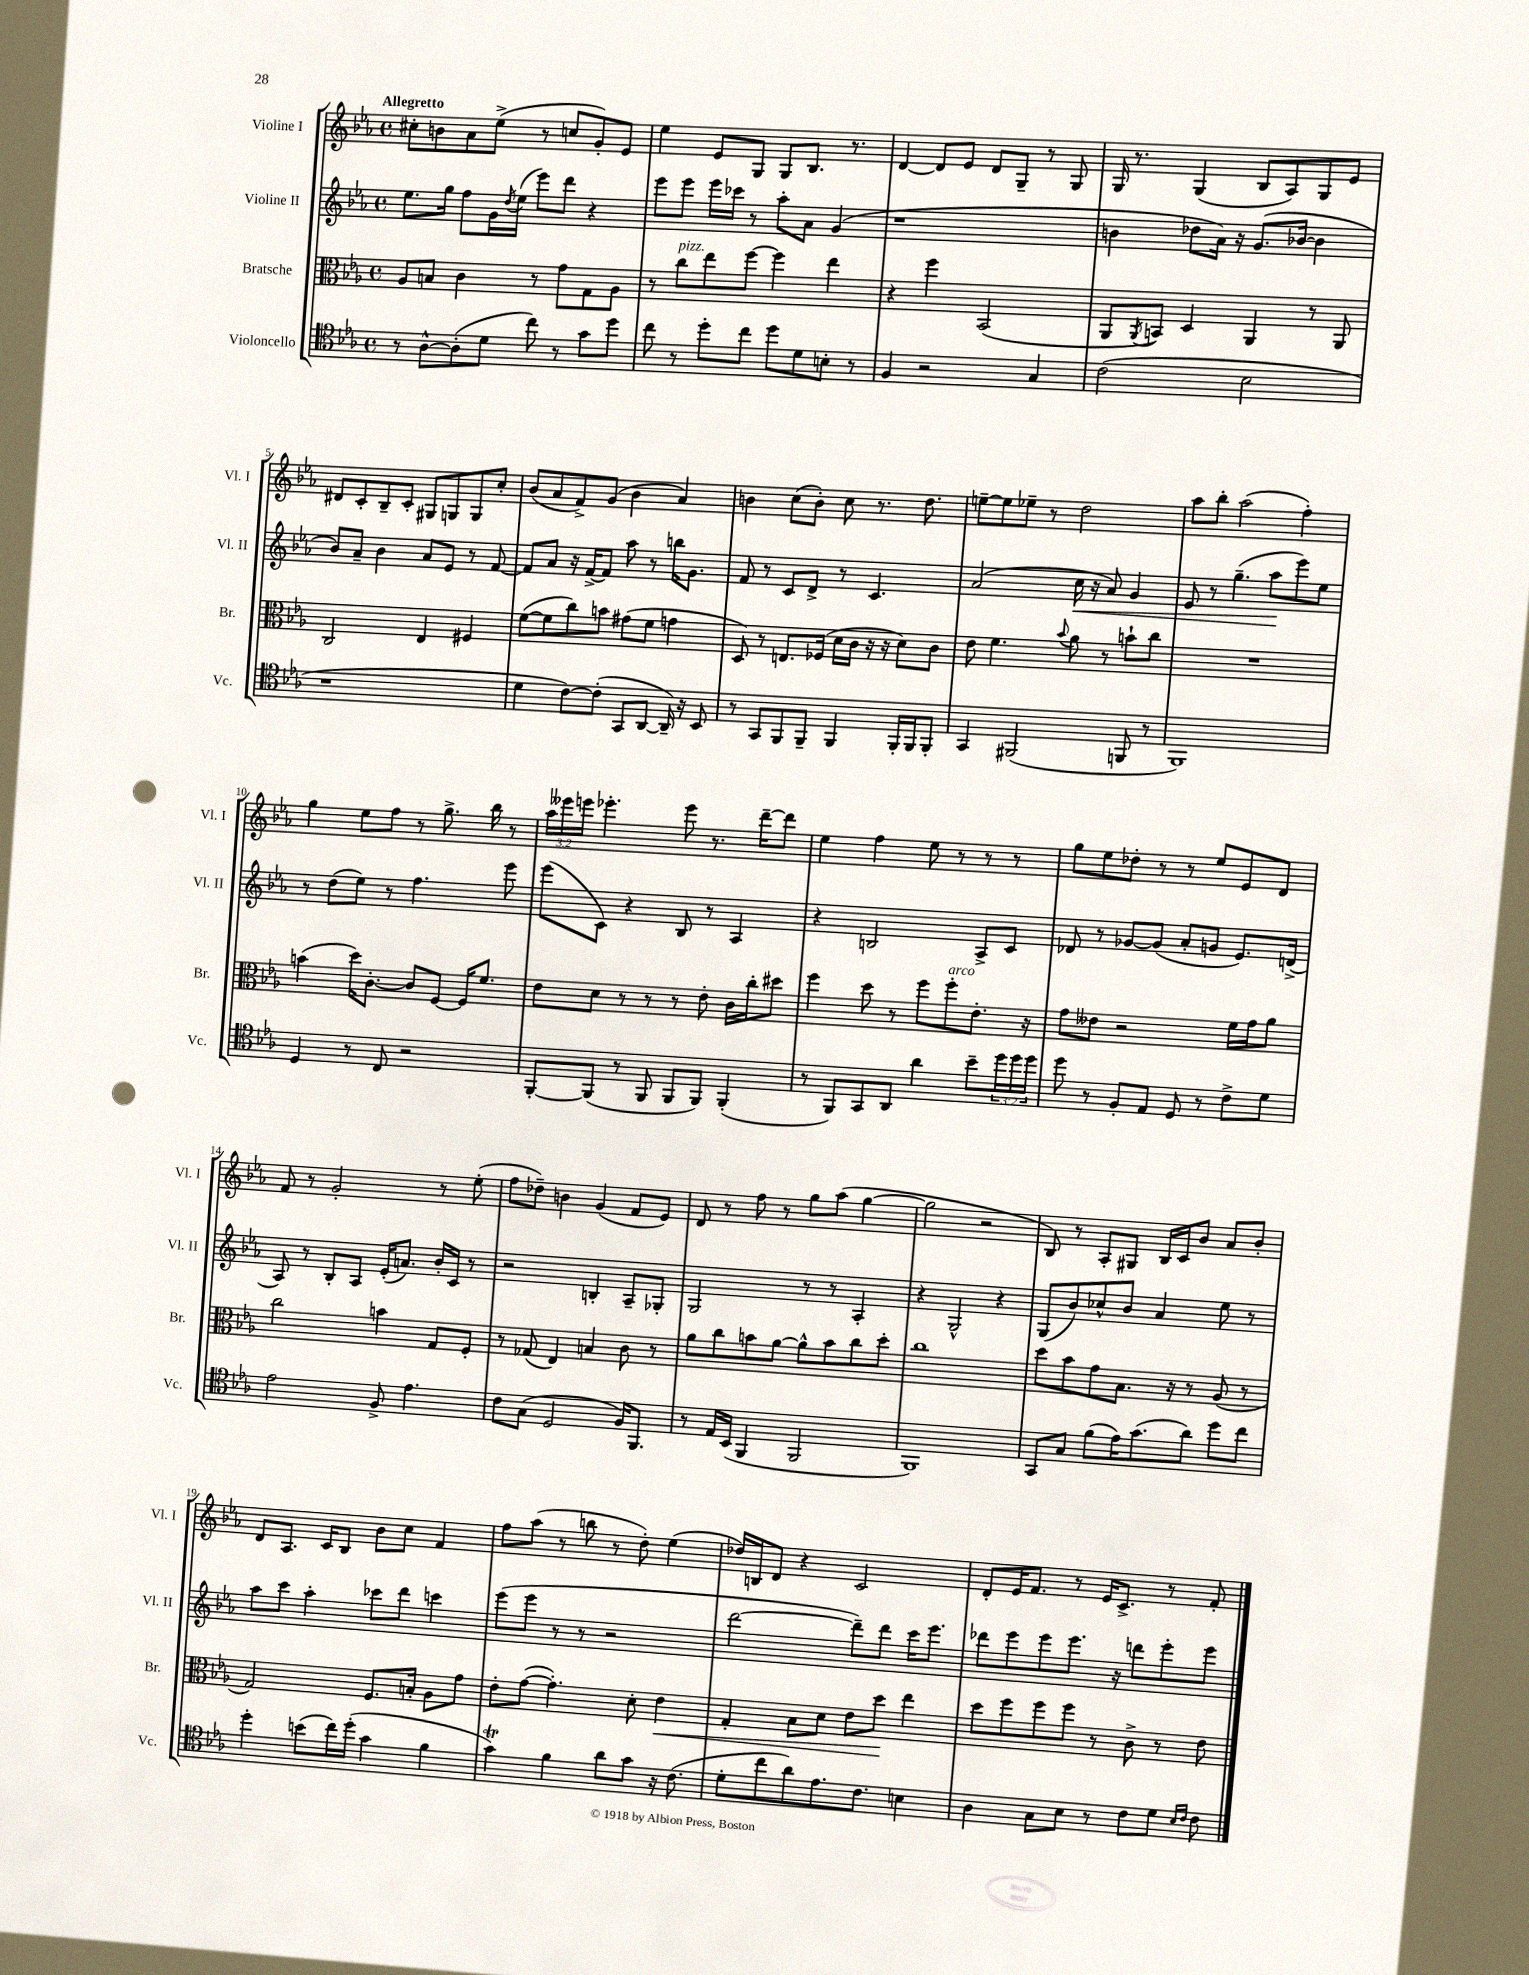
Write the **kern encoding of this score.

**kern	**kern	**kern	**kern
*staff4	*staff3	*staff2	*staff1
*clefC4	*clefC3	*clefG2	*clefG2
*k[b-e-a-]	*k[b-e-a-]	*k[b-e-a-]	*k[b-e-a-]
*M4/4	*M4/4	*M4/4	*M4/4
*met(c)	*met(c)	*met(c)	*met(c)
8r	8A-/L	8.ee-\L	8cc#'\L
[8A-^^\L	8B/J	.	8b\
.	.	16gg\Jk	.
(8A-'\]	4c\	8ff\L	8a-\
8d\J	.	16g\L	(8ee-^\J
.	.	8qdd/	.
.	.	(16ee-\JJ	.
8cc\)	8r	8eee-\L)	8r
8r	8g\L	8ddd\J	8cc/L
8g\L	8G\	4r	8g'/)
8dd\J	8A-\J	.	8e-/J
=	=	=	=
8cc\	8r	8eee-\L	4ee-\
8r	8cc\L	8eee-\J	.
8dd'\L	8ee-\	16eee-\LL	8e-/L
.	.	16ccc-\JJ	.
8cc\J	[8ff\J	8r	8G/J
8dd\L	4ff\]	8aa-'\L	8G/L
8d\	.	8a-\J	8.B-/J
8B'\J	4ee-\	(4g/	.
.	.	.	8.r
8r	.	.	.
=	=	=	=
4F/	4r	1r	[4d/
2r	4ff\	.	8d/]L
.	.	.	8e-/J
.	(2BB-/	.	8d/L
.	.	.	8G~/J
4G/	.	.	8r
.	.	.	8G/
=	=	=	=
(2c\	8AA-/L	4b\	16G/
.	.	.	8.r
.	8qAA-/	.	.
.	8BB/J)	.	.
.	4D/	8dd-\L	(4G/
.	.	16a-\Jk)	.
.	.	16r	.
2B-\	4AA-/	(8.g/L	8B-/L
.	.	.	8A-/)
.	.	[16b-/Jk	.
.	8r	4b-\]	8G/
.	8AA-/	.	8e-/J
=	=	=	=
1r	2C/	8b-/L)	8d#/L
.	.	8a-~/J	8c'/
.	.	4b-\	8B-~/
.	.	.	8c'/J
.	4E-/	8a-/L	8G#/L
.	.	8e-/J	8G/
.	4F#/	8r	8G/
.	.	[8f/	8cc'/J
=	=	=	=
4d\	([8f\L	8f/]L	(8b-/L
.	8f\]	8a-/J	8a-/
[8c\L)	8cc\)	16r	8f^/)
.	.	[16f^/LK	.
(8c'\]J	8b\J	8f/]J	(8g/J
8GG/L	(8g#\L	8aa-\	4b-\
[8AA-/J	8f\J	8r	.
16AA-~/])	4g\	16bb\LK	4a-/)
16r	.	8.g\J	.
8BB-/	.	.	.
=	=	=	=
8r	8D/)	8f/	4b\
8GG/L	8r	8r	.
8FF/	8.E/L	8c/L	(8cc\L
8FF~/J	.	8d^/J	8b'\J)
.	(16F-/Jk	.	.
4FF/	16d\LL	8r	8cc\
.	16c\JJ	.	.
.	16r	4.c/	8.r
.	16r	.	.
16FF'/LL	8d\L)	.	.
16FF/J	.	.	8.dd\
8FF'/J	8c\J	.	.
=	=	=	=
4GG/	8e-\	(2a-/	[8ee~\L
.	4.f\	.	8ee\]
(2FF#/	.	.	8ee-~\J
.	.	.	8r
.	8qqb-/	.	.
.	8a-\	16cc\	2dd\
.	.	16r	.
.	8r	8a-/)	.
8FF/	8b`\L	4g/	.
8r	8cc\J	.	.
=	=	=	=
1FF)	1r	8e-/	8aa-\L
.	.	8r	8bb-'\J
.	.	(4.gg~\	(2aa-\
.	.	8aa-\L	.
.	.	8eee-\)	4ff'\)
.	.	8ee-\J	.
=	=	=	=
4D/	(4b\	8r	4gg\
.	.	(8dd\L	.
8r	16dd\LK)	8ee-\J)	8ee-\L
.	[8.c'\J	.	.
8C/	.	8r	8ff\J
2r	8c/]L	4.ff\	8r
.	[8F/J	.	8.gg^\
.	16F/]LK	.	.
.	8.f/J	.	16bb-\
.	.	8eee-\	8r
=	=	=	=
[8FF'/L	8e-\L	(8eee-\L	24aa-\LL
.	.	.	24eee--\
.	.	.	24eee\JJ
(8FF/]J	8d\J	8c\J)	4.eee-'\
8r	8r	4r	.
8FF/	8r	.	.
8FF/L	8r	8B-/	8eee-\
8FF/J)	8e-'\	8r	8.r
(4FF'/	16c\LL	4A-/	.
.	16cc'\J	.	[16ddd~\LK
.	8dd#\J	.	8ddd\]J
=	=	=	=
8r	4ff\	4r	4ee-\
8FF/L)	.	.	.
8GG/	8dd\	2B/	4ff\
8AA-/J	8r	.	.
4a-\	8ff\L	.	8ee-\
.	8ff'\	.	8r
8b-~\L	8.e-'\J	8A-^/L	8r
24dd\L	.	8c/J	8r
24dd\	.	.	.
.	16r	.	.
24dd\JJ	.	.	.
=	=	=	=
8dd\	8g\L	8d-/	8gg\L
8r	8e--\J	8r	8ee-\
8F'/L	2r	[8g-/L	8dd-'\J
8E-/J	.	(8g-/]J	8r
8D/	.	8a-'/L	8r
8r	.	8g/J	8ee-/L
8c^\L	16f\LL	8.e-/L)	8e-/
.	16g\J	.	.
8d\J	8a-\J	.	8d/J
.	.	(16d^/Jk	.
=	=	=	=
2e-\	2cc\	8A-/)	8f/
.	.	8r	8r
.	.	8B-'/L	2g'/
.	.	8A-/J	.
8F^/	4b\	(16e-'/LK	.
.	.	8.a/J)	.
4.e-\	.	.	.
.	8G/L	16b-'/LL	8r
.	.	16c/JJ	.
.	8F'/J	8r	(8ee-'\
=	=	=	=
8c\L	8r	2r	8ff\L
(8G\J	(8G-/	.	8dd-~\J)
2D/	4E-/)	.	4b\
.	4B/	4B'/	(4g/
16F/LK)	8c\	8A-~/L	8f/L
8.FF/J	.	.	.
.	8r	8G-'/J	8e-/J)
=	=	=	=
8r	8a-\L	2G/	8d/
16E-/LL	8cc\	.	8r
(16BB-/JJ	.	.	.
4FF/	8b\	.	8ff\
.	[8a-\J	.	8r
2FF/	8a-^^\]L	8r	8gg\L
.	8b\	8r	(8aa-\J
.	8cc\	4A-'/	[4gg\
.	8dd'\J	.	.
=	=	=	=
1FF)	1cc	4r	2gg\]
.	.	2G^^/	.
.	.	.	2r
.	.	4r	.
=	=	=	=
8GG/L	8dd\L	(8G/L	8B-/)
8G/J	8b-\	8b-/)	8r
(8f\L	8g\	8cc-^^/	8A-'/L
16e-\K)	8.B-\J	8b-/J	8G#/J
(8.g\	.	.	.
.	.	4a-/	16B-/LL
.	16r	.	16c/J
8a-\J)	8r	.	8b-/J
8dd\L	(8A-/	8ee-\	8a-/L
8cc\J	8r	8r	8b-'/J
=	=	=	=
4dd'\	2G/)	8aa-\L	8d/L
.	.	8ccc\J	8.A-/J
(8b\L	.	4aa-'\	.
.	.	.	16c/LK
16cc\L)	.	.	8B-/J
(16dd'\JJ	.	.	.
4g\	8.F/L	8ccc-\L	8b-\L
.	.	8ddd\J	8cc\J
.	16B'/Jk	.	.
4f\	8A-\L	4ccc\	4f/
.	8g\J	.	.
=	=	=	=
4g\)	8e-'\L	(8eee-\L	8ff\L
.	([8g\J	8eee-\J	(8aa-\J
4f\	4.g'\])	8r	8r
.	.	8r	8bb\
8a-\L	.	2r	8r
8g\J	8d'\	.	8dd'\)
16r	4e-\	.	(4ee-\
(8.c\	.	.	.
=	=	=	=
8d'\L	4G'/	[2ddd\	16dd-/LL)
.	.	.	16B/J
8cc\	.	.	8d/J
8a-\)	8B-\L	.	4r
8.e-\	8d\J	.	.
.	8e-\L	8ddd~\]L)	2c/
8.c\J	.	.	.
.	8dd\J	8ddd\J	.
4B\	4ee-\	16ccc\LK	.
.	.	8.eee-\J	.
=	=	=	=
4A-\	8dd\L	8ddd-\L	8d'/L
.	8ff\	8eee-\	16e-/K
.	.	.	8.f/J
8G\L	8ff\	8eee-\	.
8B-\J	8ff\J	8.eee-\J	8r
8r	8r	.	16e-/LK
.	.	16r	8.c^/J
8c\L	8c^\	8ddd\L	.
8d\J	8r	8eee-'\	8r
16qqB-/LL	.	.	.
16qqc/JJ	.	.	.
8c\	8e-\	8eee-\J	8f'/
==	==	==	==
*-	*-	*-	*-
